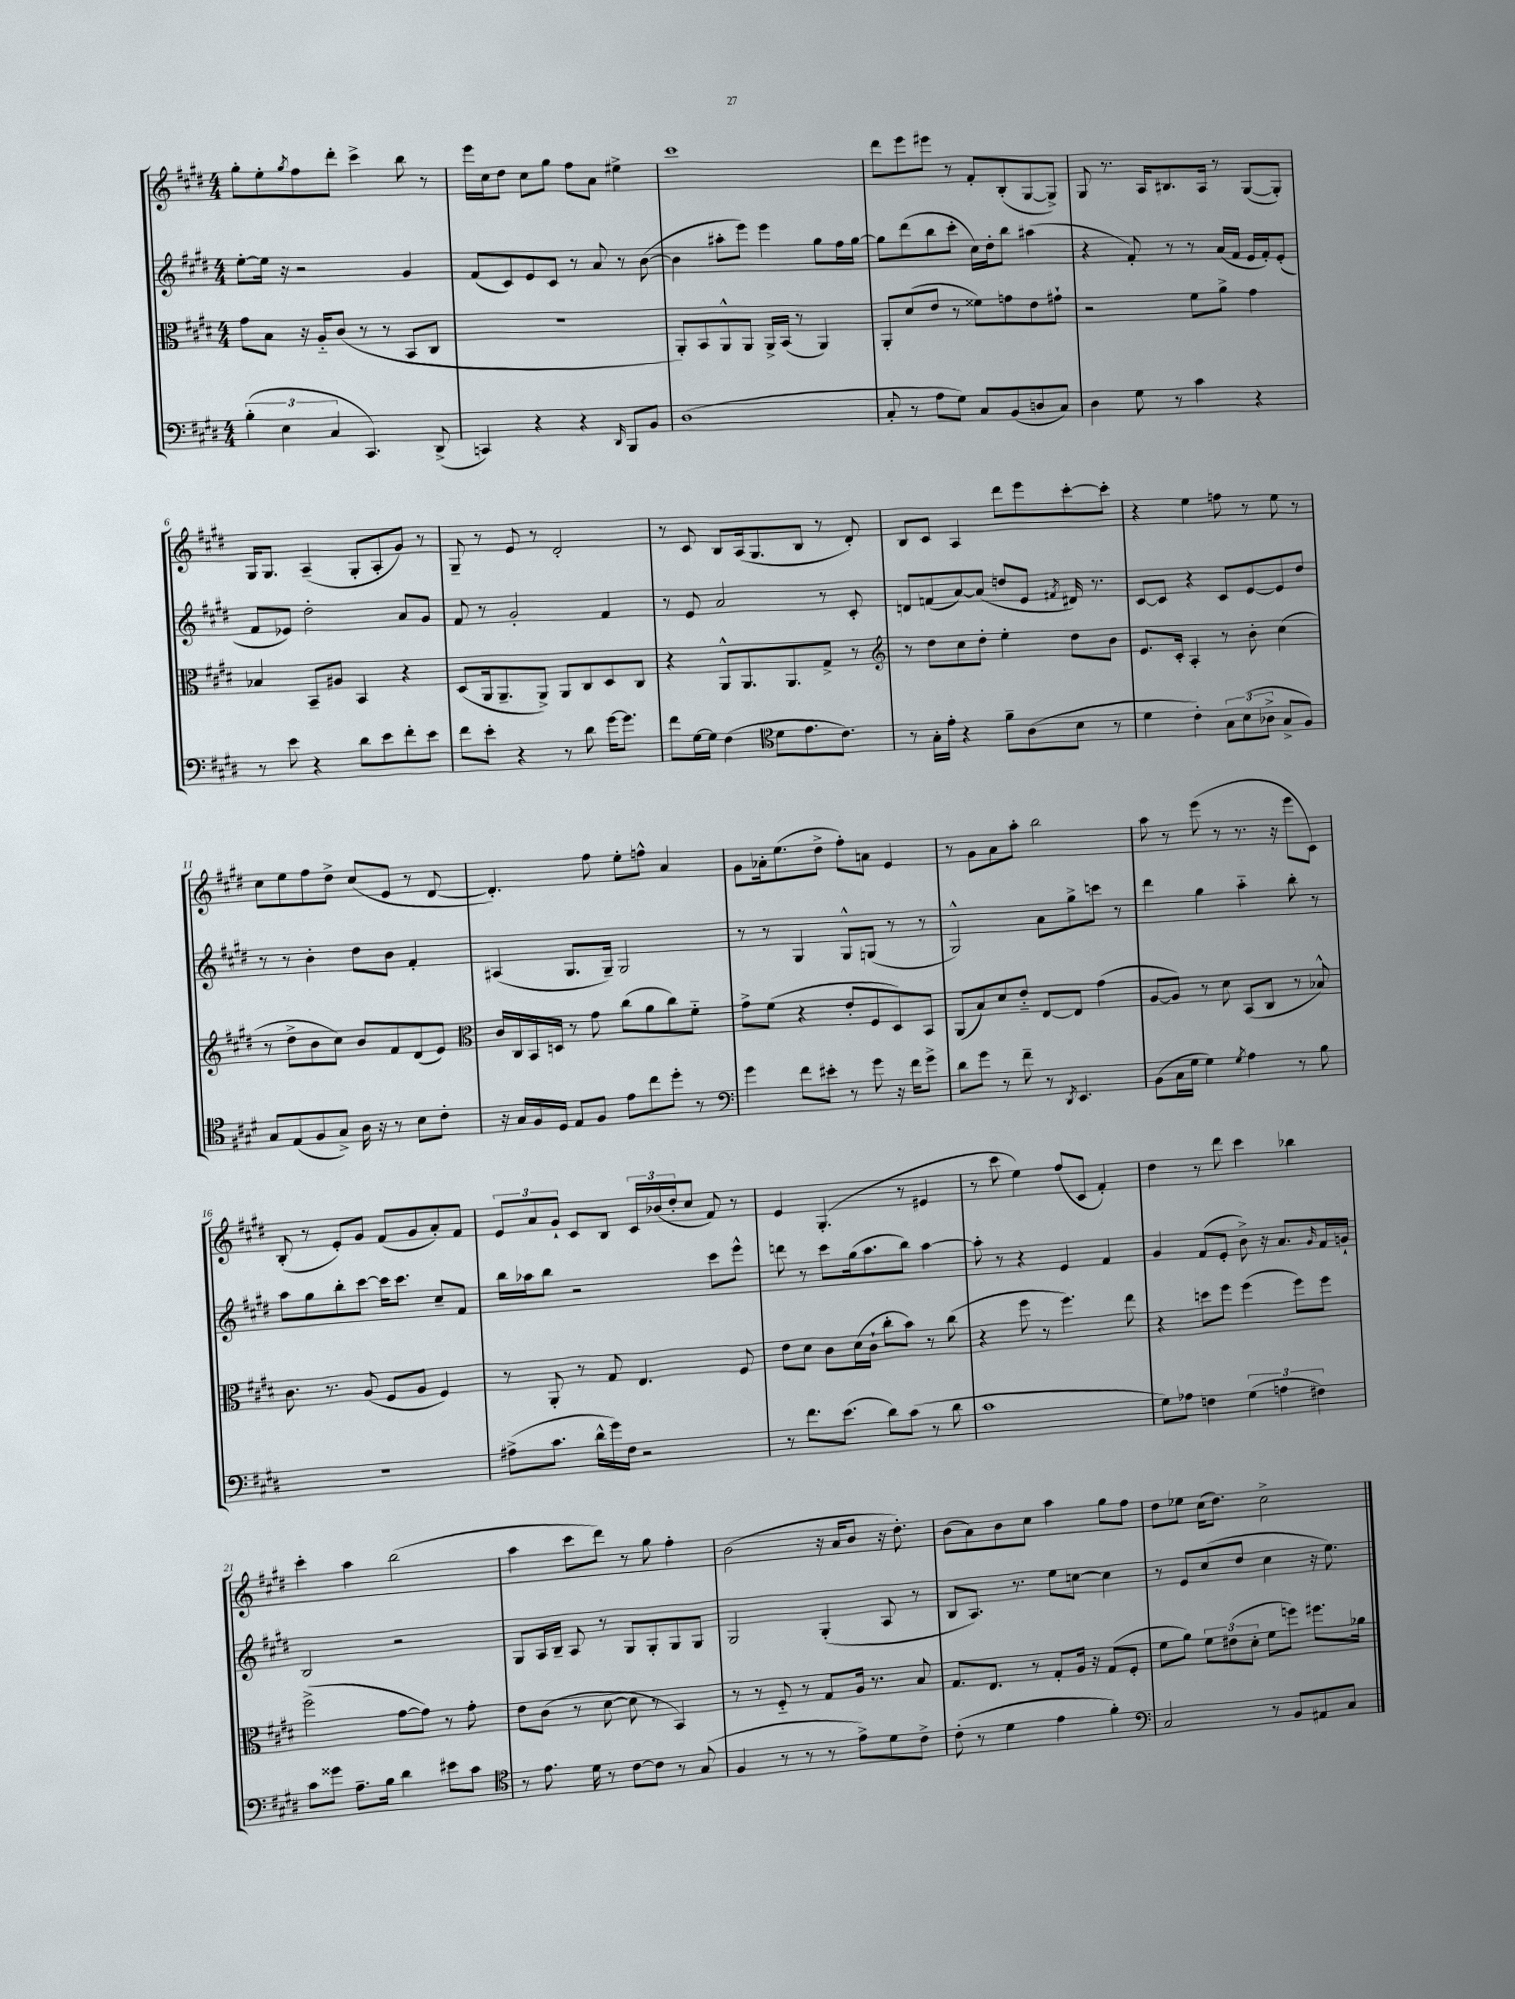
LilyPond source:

<<
\new StaffGroup <<
\new Staff = "s0" {
    \clef treble \key e \major \numericTimeSignature \time 4/4
    gis''8-. e''8-. \acciaccatura { gis''8 } fis''8 dis'''8-. cis'''4-> b''8 r8 |
    e'''16 cis''16 dis''8 cis''8 gis''8 fis''8 a'8 eis''4-> |
    cis'''1 |
    dis'''8 e'''8 eis'''8 r8 fis'8-. b8-.( gis8~ gis8->) |
    gis8 r8. a16 bis8. a16 r8 gis8~( gis8-.) |
    gis16 gis8. a4--( gis8-. a8-. gis'8) r8 |
    gis8-- r8 e'8 r8 dis'2-. |
    r8 cis'8 b8 a16( gis8. b8 r8 dis'8-.) |
    b8 cis'8 a4 dis'''8 e'''8 cis'''8~-. cis'''8-. |
    r4 e''4 f''8 r8 e''8 r8 |
    cis''8 e''8 fis''8 dis''8-> cis''8( e'8 r8 dis'8~ |
    dis'4.-.) fis''8 e''8-. f''8-^ a'4 |
    gis'8 aes'16-. e''8.( dis''8-> fis''8-.) a'8 e'4 |
    r8 gis'8 a'8 a''8-. b''2 |
    a''8 r8 e'''8( r8 r8. r16 e'''8 cis'8) |
    b8-.( r8 e'8-.) gis'8 fis'8( gis'8 a'8-.) fis'8 |
    \tuplet 3/2 { e'8 a'8 gis'8-! } cis'8 b8 \tuplet 3/2 { cis'16 bes'16( dis''16-. } cis''8 fis'8) r8 |
    e'4 gis4.-.( r8 eis'4 |
    r8 cis'''8 e''4) fis''8( cis'8 fis'4-.) |
    dis''4 r8 dis'''8 cis'''4 bes''4 |
    cis'''4-. a''4 b''2( |
    a''4 cis'''8 dis'''8) r8 gis''8 fis''4-. |
    b'2( r16 a'16 b'8 r16 dis''8.-.) |
    b'8( a'8) b'8 cis''8 a''4 gis''8 fis''8 |
    dis''8 ees''8 cis''16( dis''8.) cis''2-> \bar "|." |
}
\new Staff = "s1" {
    \clef treble \key e \major \numericTimeSignature \time 4/4
    e''8~-. e''16 r16 r2 gis'4 |
    fis'8( cis'8) e'8 cis'8 r8 a'8 r8 b'8~( |
    b'4 ais''8-. e'''8) e'''4 gis''8 fis''16 gis''16~ |
    gis''8 dis'''8( b''8 cis'''8-. cis''16) dis''16-. b''8 ais''4( |
    r4 fis'8-.) r8 r8 a'16( fis'16 e'16 fis'16-.) e'8-.( |
    fis'8 ees'8) dis''2-. a'8 gis'8 |
    fis'8 r8 gis'2-. fis'4 |
    r8 e'8 a'2 r8 cis'8-. |
    d'8 f'8( a'8~) a'8( d''8 e'8 \acciaccatura { fis'8 } dis'16) r8. |
    cis'8~ cis'8 r4 cis'8 e'8~ e'8 dis''8 |
    r8 r8 b'4-. dis''8 b'8 fis'4-. |
    ais4( gis8. gis16--) gis2 |
    r8 r8 gis4 gis8-^ g8( r8 r8 |
    gis2-^) a'8 gis''8-> c'''8 r8 |
    dis'''4 gis''4 a''4-_ b''8-. r8 |
    a''8 gis''8 b''8-. cis'''8~ cis'''16 cis'''8. cis''8-- fis'8 |
    b''16 aes''16 b''8 r2 cis'''8 e'''8-^ |
    d'''8 r8 cis'''8 gis''16( a''8. b''8) a''4~ |
    a''8-. r8 r4 e'4 fis'4 |
    gis'4 fis'8( e'8-. b'8->) r16 a'8. \grace { gis'16 } fis'16 g'16-! |
    b2 r2 |
    gis8 a16 b16-- a8 r8 gis8 gis8-. gis8 gis8 |
    gis2 gis4-.( a8 r8 |
    b8 a8.) r8. e''8 c''8~ c''4 |
    r8 e'8 cis''8( dis''8 cis''4 r16 e''8.) \bar "|." |
}
\new Staff = "s2" {
    \clef alto \key e \major \numericTimeSignature \time 4/4
    gis'8 b8 r16 a16-_ cis'8( r8 r8 b,8 cis8 |
    r1 |
    a,8-.) b,8 a,8-^ a,8 a,16-> b,16( r8 a,4) |
    a,8-. dis'8( e'8 r8 fisis'8) g'8 e'8 gis'8-! |
    r2 fis'8 a'8-> gis'4 |
    bes4 b,8-- ais8 b,4 r4 |
    dis8( a,16 a,8.-- a,8->) a,8 cis8 dis8 cis8 |
    r4 a,8-^ a,8. a,8. gis8-> r8 |
    \clef treble r8 dis''8 cis''8 dis''8-. e''4-. dis''8 b'8 |
    e'8. cis'16-. a4-. r8 b'8-. cis''4( |
    r8 dis''8-> b'8 cis''8) b'8 fis'8 dis'8( e'8) |
    \clef alto cis'16 cis16 b,16 d16 r8 gis'8 cis''8( a'8 cis''8) fis'8-_ |
    gis'8-> fis'8( r4 e'8-. fis8 dis8) b,8 |
    a,8( b8) dis'8 e'8-_ e8~ e8 gis'4( |
    a8~ a8) r8 dis'8 b,8( cis8 r8 bes8-^) |
    cis'8. r8. a8( fis8 a8 fis4) |
    r8 a,8-. r8 gis8 e4. fis8 |
    e'8 dis'8 cis'8 dis'16( cis'16-! cis''8-. b'8) r8 cis''8( |
    r4 fis''8 r8 fis''4.) e''8 |
    r4 d''8 fis''8 fis''4( fis''8) fis''8 |
    fis''2->( gis'8~ gis'8) r8 gis'8-. |
    e'8 cis'8( r8 dis'8~ dis'8 r8 b,4) |
    r8 r8 fis8-_ r8 gis8 a16 r8. b8 |
    gis8. e8. r8 gis8-. a16 r16 gis8( fis8-. |
    fis'8 a'8) \tuplet 3/2 { fis'8 eis'8( dis'8-. } fis'8 f''8) fis''8. aes'16 \bar "|." |
}
\new Staff = "s3" {
    \clef bass \key e \major \numericTimeSignature \time 4/4
    \tuplet 3/2 { b4-.( e4 cis4 } cis,4.) dis,8->( |
    c,4) r4 r4 \grace { dis,16 } b,,8 b,8 |
    dis1( |
    cis8-. r8 a8 gis8) cis8 b,8( d8 cis8) |
    dis4 gis8 r8 cis'4 r4 |
    r8 e'8 r4 dis'8 e'8 fis'8-. e'8 |
    fis'8 e'8-. r4 r8 dis'8 gis'16~ gis'8. |
    fis'8 gis16~ gis16 fis4( \clef tenor dis'8 e'8. cis'8.) |
    r8 gis16-. e'16-. r4 fis'8-- a8( b8 r8 |
    dis'4 cis'4-.) \tuplet 3/2 { gis8 b8( aes8-> } gis8-> fis8) |
    gis8 e8( fis8 gis8->) a16 r16 r8 b8 cis'8-. |
    r16 gis16 fis16 dis16 e8 fis8 e'8 cis''8 dis''8-. r8 |
    \clef bass gis'4 fis'8 eis'8-. r8 gis'8 r16 fis'16 gis'8-> |
    dis'8 gis'8 r8 fis'8-- r8 \acciaccatura { dis,8 } e,4. |
    b,8( cis16 gis16 gis4) \acciaccatura { gis8 } a4 r8 b8 |
    r1 |
    ais8->( cis'8. dis'16-^ gis'16) fis16 r2 |
    r8 fis'8. e'8.( dis'8) cis'8( r8 dis'8 |
    cis'1 |
    gis8) aes8 f4 \tuplet 3/2 { gis4( a4 fis4) } |
    cis'8 gisis'8 a8.-- b16 dis'4 eis'8 cis'8 |
    \clef tenor r8 e'8. dis'16 r8 cis'8~ cis'8 r8 gis8( |
    fis4 r8 r8 r8 e'8->) dis'8 cis'8-> |
    cis'8-.( r8 dis'4 e'4 fis'4-.) |
    \clef bass cis2 r8 b,8 ais,8 cis8 \bar "|." |
}
>>
>>
